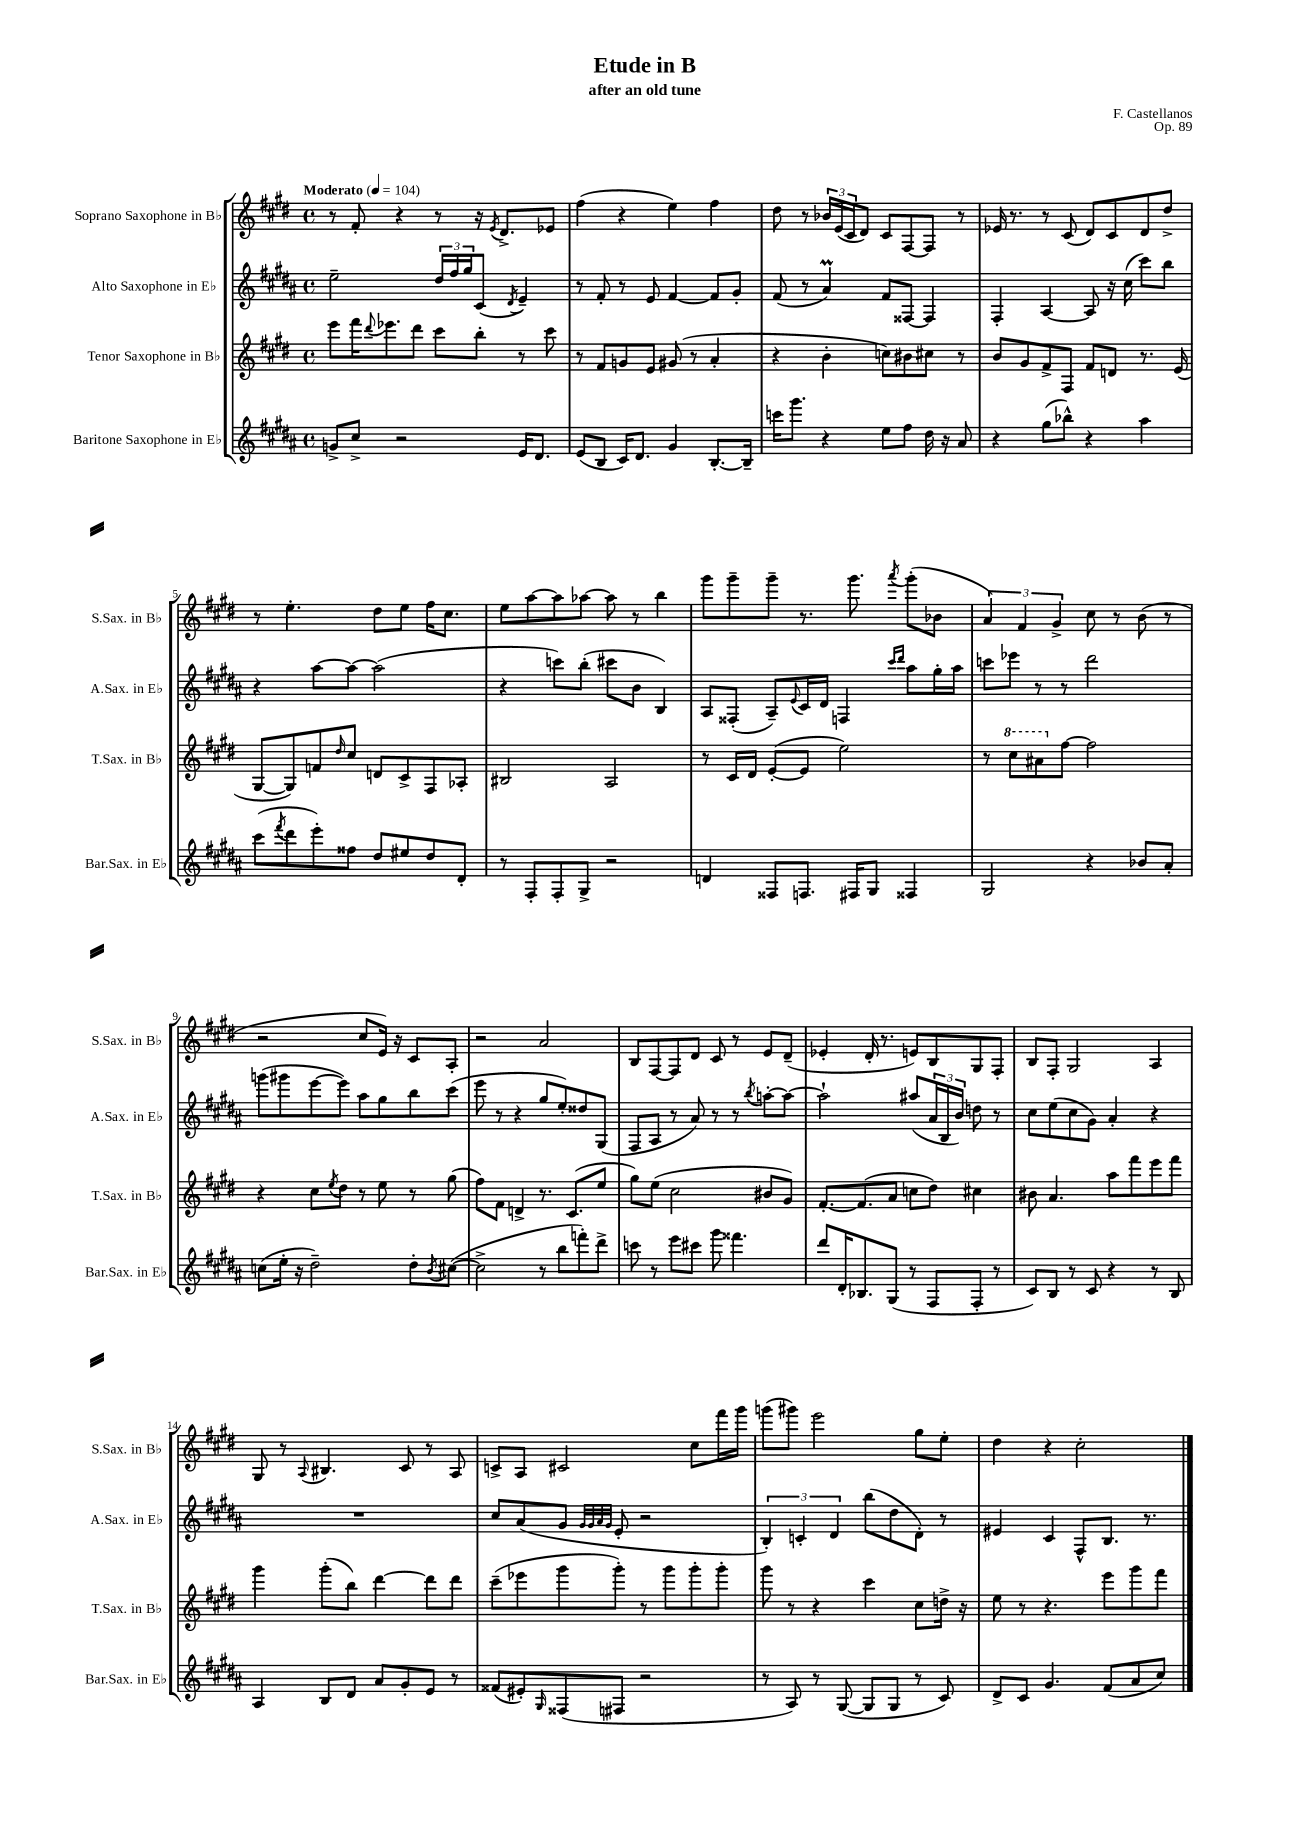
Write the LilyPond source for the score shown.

\header { title = "Etude in B" composer = "F. Castellanos" subtitle = "after an old tune" opus = "Op. 89" }
<<
\new StaffGroup <<
\new Staff = "s0" \with { instrumentName = "Soprano Saxophone in Bb" shortInstrumentName = "S.Sax. in Bb" } {
    \clef treble \key e \major \defaultTimeSignature \time 4/4 \tempo "Moderato" 4 = 104
    r8 fis'8-. r4 r8 r16 \acciaccatura { e'8 } dis'8.-> ees'8 |
    fis''4( r4 e''4) fis''4 |
    dis''8 r8 \tuplet 3/2 { bes'16 e'16( cis'16 } dis'8) cis'8 fis8~ fis8 r8 |
    ees'16 r8. r8 cis'8( dis'8) cis'8 dis'8 dis''8-> |
    r8 e''4.-. dis''8 e''8 fis''16 cis''8. |
    e''8 a''8~ a''8 aes''8~ aes''8 r8 b''4 |
    gis'''8 gis'''8-- gis'''8-- r8. gis'''8. \acciaccatura { a'''8 } gis'''8-.( bes'8 |
    \tuplet 3/2 { a'4) fis'4 gis'4-> } cis''8 r8 b'8( r8 |
    r2 cis''8 e'16) r16 cis'8 a8-. |
    r2 a'2 |
    b8 fis8~ fis8 dis'8 cis'8 r8 e'8 dis'8--( |
    ees'4-. dis'16-. r8. e'8) b8 gis8 fis8-. |
    b8 fis8-. gis2 a4 |
    gis8 r8 \appoggiatura { a8 } bis4. cis'8 r8 a8 |
    c'8-> a8 cis'2 cis''8 fis'''16 gis'''16 |
    g'''8( gis'''8) e'''2 gis''8 e''8-. |
    dis''4 r4 cis''2-. \bar "|." |
}
\new Staff = "s1" \with { instrumentName = "Alto Saxophone in Eb" shortInstrumentName = "A.Sax. in Eb" } {
    \clef treble \key b \major \defaultTimeSignature \time 4/4
    e''2-- \tuplet 3/2 { dis''16 fis''16 gis''16 } cis'8( \acciaccatura { dis'8 } e'4--) |
    r8 fis'8-. r8 e'8 fis'4~ fis'8 gis'8-. |
    fis'8( r8 ais'4\prall) fis'8 fisis8~ fisis4 |
    fis4-. ais4~ ais8 r16 cis''16( cis'''8) b''8 |
    r4 ais''8~ ais''8~ ais''2( |
    r4 c'''8) b''8-.( cis'''8 b'8 b4) |
    ais8 fisis8-.( ais8--) \appoggiatura { e'8 } cis'16 dis'16 f4 \grace { cis'''16 dis'''16 } ais''8 gis''16-. ais''16 |
    c'''8 ees'''8 r8 r8 dis'''2 |
    g'''8( gis'''8 e'''8~ e'''8) ais''8 gis''8 b''8 cis'''8( |
    e'''8 r8 r4 gis''8 e''8-.) disis''8 gis8( |
    fis8 ais8 r8 ais'8) r8 r8 \acciaccatura { b''8 } a''8~-. a''8~ |
    a''2-! ais''8( \tuplet 3/2 { ais'16 b16 b'16) } d''8 r8 |
    cis''8 e''8( cis''8 gis'8) ais'4-. r4 |
    R1 |
    cis''8 ais'8( gis'8 \grace { gis'32 gis'32 ais'32 gis'32 } e'8-. r2 |
    \tuplet 3/2 { b4-.) c'4-. dis'4 } b''8( dis''8 dis'8-.) r8 |
    eis'4 cis'4 fis8-^ b8. r8. \bar "|." |
}
\new Staff = "s2" \with { instrumentName = "Tenor Saxophone in Bb" shortInstrumentName = "T.Sax. in Bb" } {
    \clef treble \key e \major \defaultTimeSignature \time 4/4
    e'''8 fis'''16 \appoggiatura { dis'''8 } ees'''8. dis'''8 cis'''8 b''8-. r8 cis'''8 |
    r8 fis'8 g'8 e'8 gis'8( r8 a'4-. |
    r4 b'4-. c''8) bis'8 cis''8 r8 |
    b'8 gis'8 fis'8-> fis8 fis'8 d'8 r8. e'16( |
    gis8~ gis8) f'8 \grace { dis''16 } cis''8 d'8 cis'8-> fis8 aes8-. |
    bis2 a2 |
    r8 cis'16 dis'16 e'8~-.( e'8 e''2) |
    r8 \ottava #1 cis'''8 ais''8 \ottava #0 fis''8~ fis''2 |
    r4 cis''8 \acciaccatura { e''8 } dis''8 r8 e''8 r8 gis''8( |
    fis''8) fis'8 d'4-> r8. cis'8.( e''8 |
    gis''8) e''8( cis''2 bis'8 gis'8) |
    fis'8.~-. fis'8.( a'8 c''8 dis''8) cis''4 |
    bis'8 a'4. a''8 fis'''8 e'''8 fis'''8 |
    gis'''4 gis'''8-.( b''8) dis'''4~ dis'''8 dis'''8 |
    cis'''8--( ees'''8 gis'''8 gis'''8-.) r8 gis'''8 gis'''8-. gis'''8-. |
    gis'''8 r8 r4 cis'''4 cis''8 d''16-> r16 |
    e''8 r8 r4. e'''8 gis'''8 fis'''8 \bar "|." |
}
\new Staff = "s3" \with { instrumentName = "Baritone Saxophone in Eb" shortInstrumentName = "Bar.Sax. in Eb" } {
    \clef treble \key b \major \defaultTimeSignature \time 4/4
    g'8-> cis''8-> r2 e'16 dis'8. |
    e'8( b8 cis'16) dis'8. gis'4 b8.~-. b16-- |
    c'''16 gis'''8. r4 e''8 fis''8 dis''16 r16 ais'8 |
    r4 gis''8( bes''8-^) r4 ais''4 |
    cis'''8( \acciaccatura { fis'''8 } dis'''8 e'''8-.) fisis''8 dis''8 eis''8 dis''8 dis'8-. |
    r8 fis8-. fis8-. gis8-> r2 |
    d'4 fisis8 f8. fis16 gis8 fisis4 |
    gis2 r4 bes'8 ais'8-. |
    c''8( e''16-. r16 dis''2--) dis''8-. \acciaccatura { b'8 } cis''8~( |
    cis''2-> r8 b''8 f'''8-.) dis'''8-> |
    c'''8 r8 e'''8 cis'''8 gis'''8 fisis'''4. |
    dis'''8 dis'16-. bes8. gis8( r8 fis8 fis8-. r8 |
    cis'8) b8 r8 cis'8 r4 r8 b8 |
    ais4 b8 dis'8 ais'8 gis'8-. e'8 r8 |
    fisis'8( eis'8-.) \grace { gis16 } fisis8( fis8 r2 |
    r8 ais8) r8 gis8~( gis8 gis8 r8 cis'8) |
    dis'8-> cis'8 gis'4. fis'8( ais'8 cis''8) \bar "|." |
}
>>
>>
